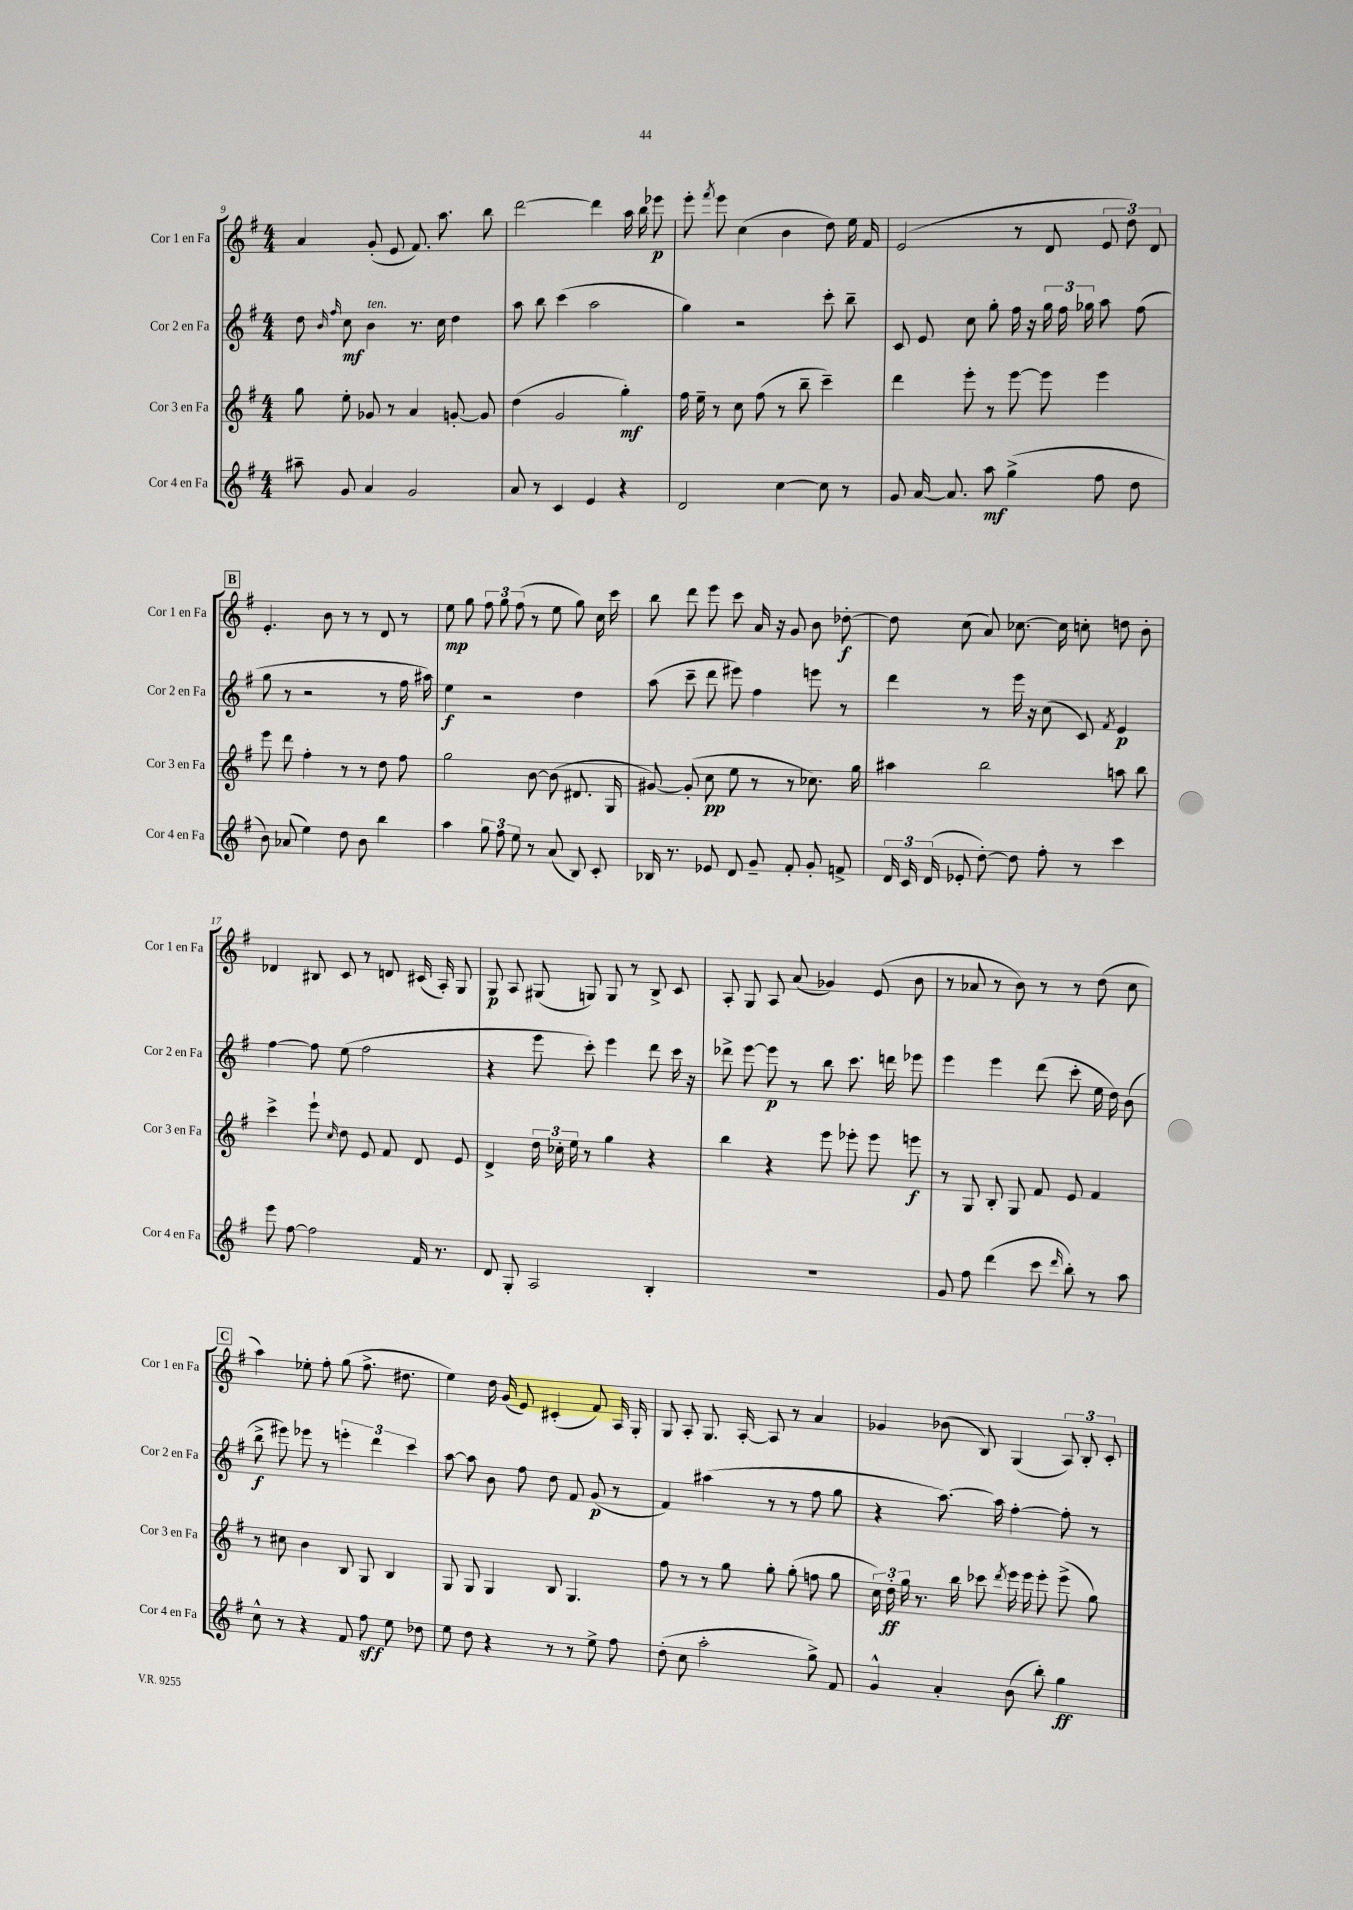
<<
\new StaffGroup <<
\new Staff = "s0" \with { instrumentName = "Cor 1 en Fa" shortInstrumentName = "Cor 1 en Fa" } {
    \clef treble \key g \major \numericTimeSignature \time 4/4
    \autoBeamOff a'4 g'8-.( e'8 fis'8.) a''8. b''8 |
    d'''2~ d'''4 a''16 b''16 ees'''8\p |
    e'''8-. \acciaccatura { fis'''8 } e'''8 c''4( b'4 d''8) e''16 fis'16 |
    e'2( r8 d'8 \tuplet 3/2 { e'8 d''8) d'8 } |
    \mark \markup { \box "B" } e'4.-. b'8 r8 r8 d'8 r8 |
    e''8\mp g''8 \tuplet 3/2 { fis''8 g''8 fis''8( } r8 e''8 g''8) c''16 c'''16 |
    b''8 d'''8 e'''8 c'''8 a'16 r16 g'8 b'8 des''8~-.\f |
    des''8 c''8( a'8) ces''8.~ ces''16 c''8-. d''8 b'8-. |
    des'4 bis8 c'8 r8 d'8 cis'16( a16-.) g8 |
    g8\p a8 gis8( g8) g8 r8 b8-> c'8 |
    a8-. g8 a8 a'8( ges'4) e'8( b'8 |
    r8 aes'8 r8 b'8) r8 r8 d''8( c''8 |
    \mark \markup { \box "C" } a''4) ees''8-. fis''8-. g''8( fis''8.-> dis''8. |
    e''4) d''16 g'16( e'8) cis'4-.( fis'8) a16 g16-. |
    g8 a8-. g8. a16~-. a8 r8 a'4 |
    ges'4 bes'8( b8) g4( \tuplet 3/2 { a8) b8-. c'8-. } \bar "|." |
}
\new Staff = "s1" \with { instrumentName = "Cor 2 en Fa" shortInstrumentName = "Cor 2 en Fa" } {
    \clef treble \key g \major \numericTimeSignature \time 4/4
    \autoBeamOff d''8 \grace { b'16 fis''16 } c''8\mf b'4^\markup { \italic "ten." } r8. c''16 d''4 |
    a''8 b''8 c'''4( a''2 |
    g''4) r2 c'''8-. b''8-- |
    c'8 e'8 c''8 g''8-. fis''16 r16 \tuplet 3/2 { g''16 fis''16 ges''16 } a''8 fis''8( |
    \mark \markup { \box "B" } g''8 r8 r2 r8 fis''16 ais''16) |
    e''4\f r2 d''4 |
    a''8( c'''8-- d'''8 eis'''8) fis''4 e'''8 r8 |
    d'''4 r8 e'''16 r16 c''8( c'8) \acciaccatura { fis'8 } e'4\p |
    fis''4~ fis''8 e''8( fis''2 |
    r4 e'''8 c'''8-.) e'''4 d'''8 c'''16 r16 |
    des'''8-> e'''8~ e'''8\p r8 b''8 c'''8. d'''16 ees'''8 |
    e'''4 e'''4 d'''8( c'''8-. e''16 d''16) b'8( |
    \mark \markup { \box "C" } b''8->\f eis'''8) ees'''8 r8 \tuplet 3/2 { e'''4-. d'''4 c'''4 } |
    a''8~ a''8 b'8 fis''8 d''8 fis'8 g'8\p( r8 |
    fis'4) ais''4( r8 r8 fis''8 g''8 |
    r4 a''8.~) a''16 fis''4~-. fis''8-. r8 \bar "|." |
}
\new Staff = "s2" \with { instrumentName = "Cor 3 en Fa" shortInstrumentName = "Cor 3 en Fa" } {
    \clef treble \key g \major \numericTimeSignature \time 4/4
    \autoBeamOff g''8 e''8-. ges'8 r8 a'4 g'8~-. g'8 |
    d''4( g'2 g''4-.\mf) |
    fis''16 e''16-- r8 c''8 fis''8( r8 b''8-- c'''4--) |
    d'''4 e'''8-. r8 e'''8~ e'''8 e'''4 |
    \mark \markup { \box "B" } e'''8 d'''8 fis''4-. r8 r8 d''8 fis''8 |
    g''2 b'8~ b'8( dis'8. g16 |
    gis'8~) gis'8-.( c''8\pp e''8 r8 r8 ces''8.) g''16 |
    ais''4 b''2 a''8 b''8 |
    c'''4-> e'''8-! \grace { c''16 } d''8 e'8 fis'8 d'8 e'8 |
    d'4-> \tuplet 3/2 { d''16 ces''16-. e''16 } r8 g''4 r4 |
    b''4 r4 e'''8 ees'''8-. ees'''8 e'''8\f |
    r8 g8 b8-. g8 fis'8 e'8 fis'4 |
    \mark \markup { \box "C" } r8 cis''8 b'4 b8 g8 b4 |
    g8 g8 g4 b8 g4. |
    fis''8 r8 r8 g''8 g''8-. g''8-.( f''8 g''8 |
    \tuplet 3/2 { c''16) d''16-.\ff g''16 } r8. b''16 ces'''8 \acciaccatura { d'''8 } e'''16 e'''16 e'''8-. e'''8->( g''8) \bar "|." |
}
\new Staff = "s3" \with { instrumentName = "Cor 4 en Fa" shortInstrumentName = "Cor 4 en Fa" } {
    \clef treble \key g \major \numericTimeSignature \time 4/4
    \autoBeamOff ais''8-- g'8 a'4 g'2 |
    a'8 r8 c'4 e'4 r4 |
    d'2 c''4~ c''8 r8 |
    g'8 a'16~ a'8. a''8\mf g''4->( fis''8 d''8 |
    \mark \markup { \box "B" } b'8) aes'8( e''4) d''8 b'8 b''4 |
    a''4 \tuplet 3/2 { g''8 fis''8 e''8 } r8 a'8( b8) c'8-. |
    bes16 r8. ees'8 d'8 g'8-- fis'8-. g'8-. f'8-> |
    \tuplet 3/2 { d'16 c'16 d'16( } ees'8-. d''8~-.) d''8 fis''8-. r8 c'''4 |
    e'''8 fis''8~ fis''2 fis'16 r8. |
    d'8 g8-. a2 b4-. |
    R1 |
    g'8 fis''8 d'''4( c'''8 \grace { d'''16 } b''8-.) r8 a''8 |
    \mark \markup { \box "C" } c''8-^ r8 r4 fis'8 fis''8\sff e''8 des''8 |
    e''8 d''8 r4 r8 r8 e''8-> fis''8 |
    d''8-.( c''8 a''2-. g''8->) fis'8 |
    g'4-^ a'4-. b'8( b''8-.) g''4\ff \bar "|." |
}
>>
>>
\layout { \context { \Score currentBarNumber = #9 } }
